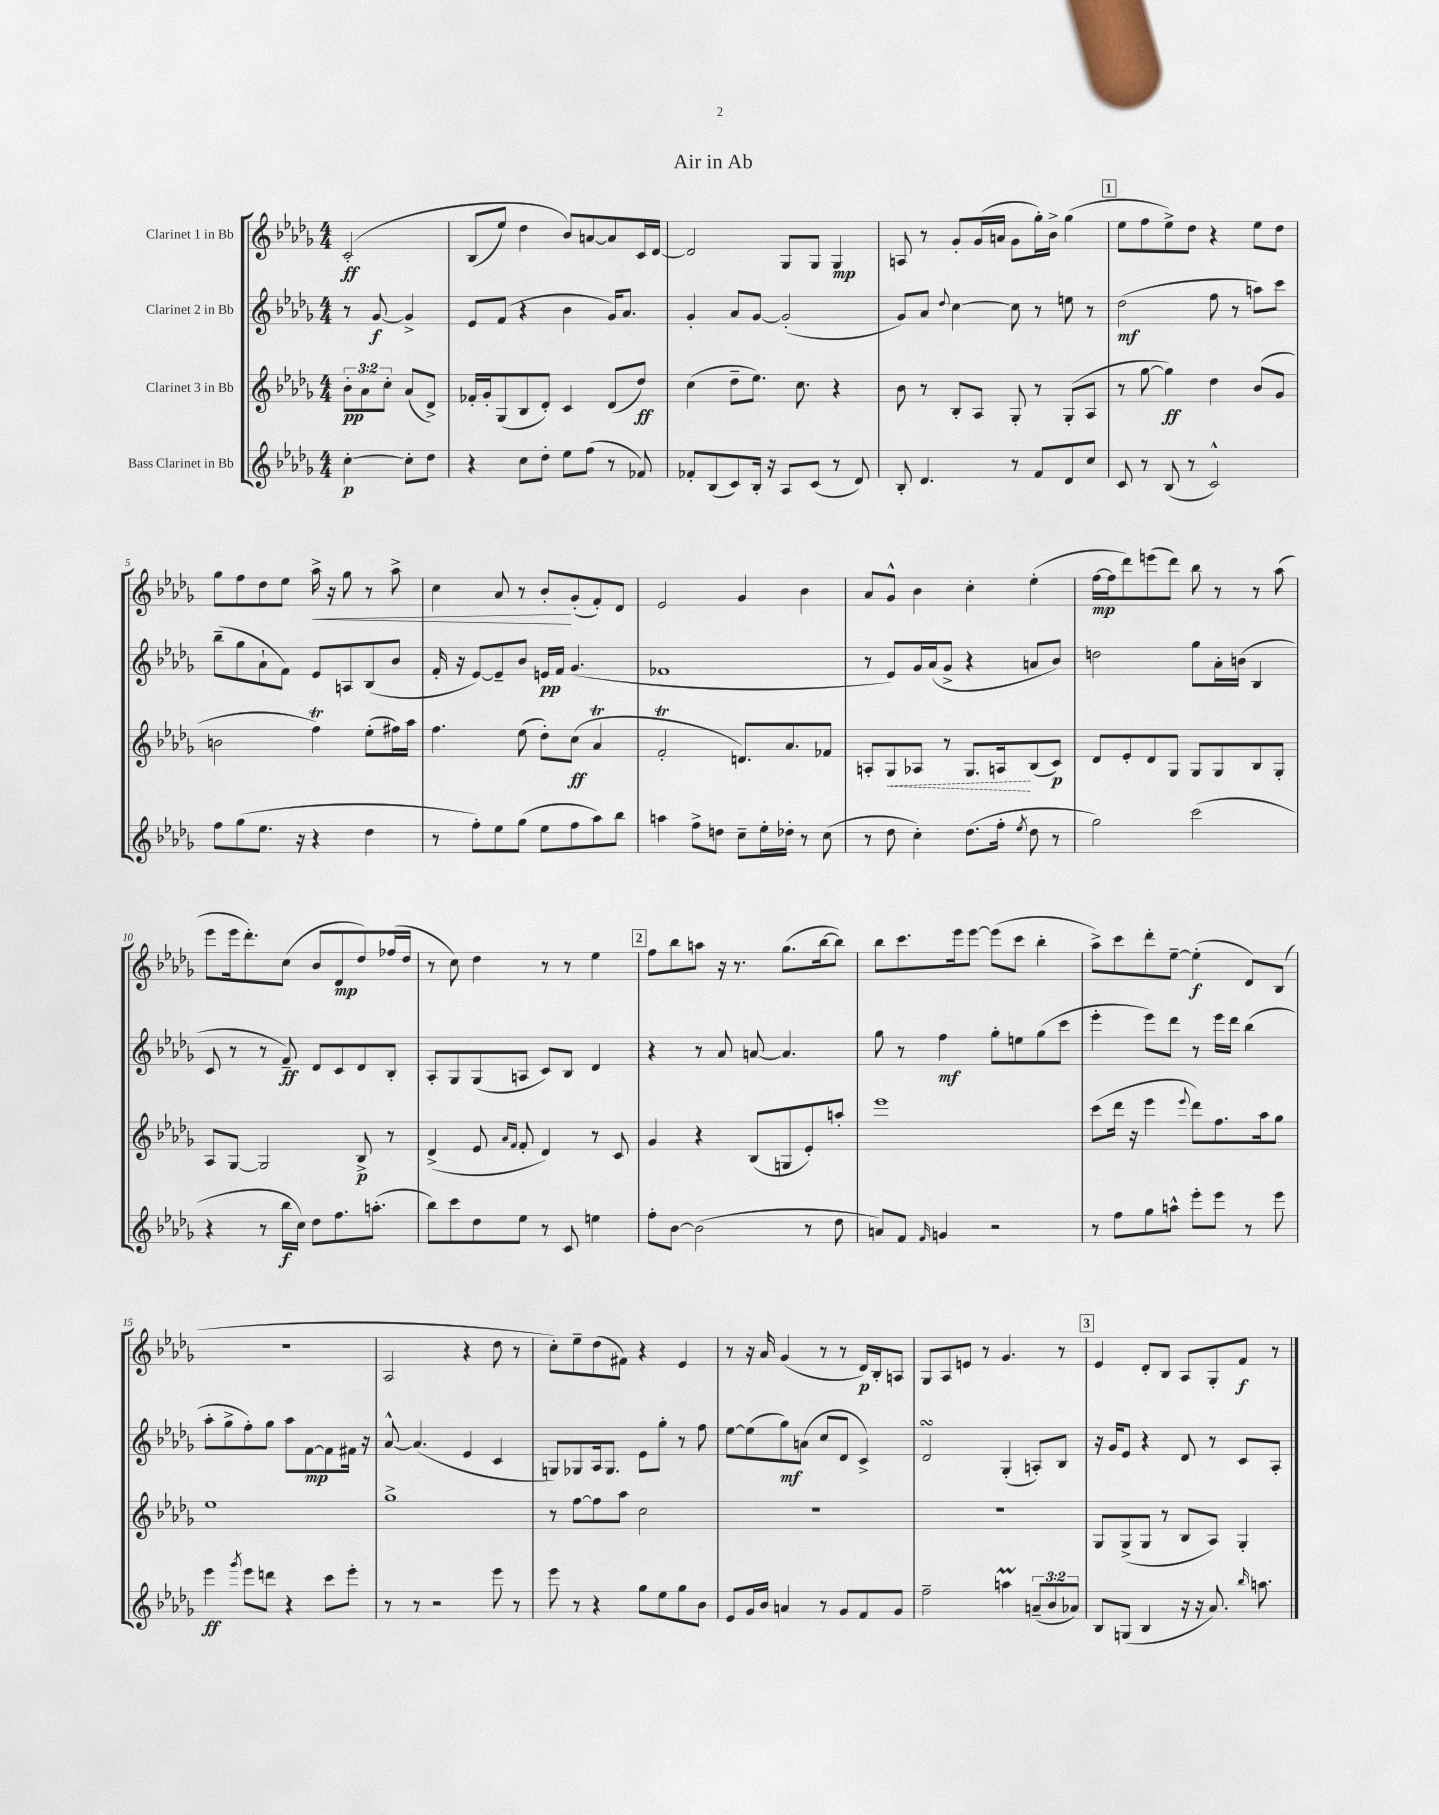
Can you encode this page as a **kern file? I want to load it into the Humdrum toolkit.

**kern	**dynam	**kern	**dynam	**kern	**dynam	**kern	**dynam
*part4	*part4	*part3	*part3	*part2	*part2	*part1	*part1
*staff4	*staff4	*staff3	*staff3	*staff2	*staff2	*staff1	*staff1
*I"Bass Clarinet in Bb	*	*I"Clarinet 3 in Bb	*	*I"Clarinet 2 in Bb	*	*I"Clarinet 1 in Bb	*
*clefG2	*	*clefG2	*	*clefG2	*	*clefG2	*
*k[b-e-a-d-g-]	*	*k[b-e-a-d-g-]	*	*k[b-e-a-d-g-]	*	*k[b-e-a-d-g-]	*
*M4/4	*	*M4/4	*	*M4/4	*	*M4/4	*
=	=	=	=	=	=	=	=
[4cc'\	p	12b-'\L	pp	8r	.	(2c'/	ff
.	.	12a-\	.	.	.	.	.
.	.	.	.	[8g-/	f	.	.
.	.	12cc'\J	.	.	.	.	.
8cc'\L]	.	(8a-/L	.	4g-^/]	.	.	.
8dd-\J	.	8d-^/J)	.	.	.	.	.
=1	=1	=1	=1	=1	=1	=1	=1
4r	.	16f-X'/LL	.	8e-/L	.	(8B-/L	.
.	.	16g-'/J	.	.	.	.	.
.	.	(8G-/	.	(8f/J	.	8ee-/J)	.
8cc\L	.	8B-/	.	4r	.	4dd-\	.
8dd-'\J	.	8d-'/J)	.	.	.	.	.
8ee-\L	.	4c/	.	4b-\	.	8b-/L)	.
(8ff\J	.	.	.	.	.	[8an/	.
8r	.	(8d-/L	.	16g-/KL)	.	8a/]	.
.	.	.	.	8.a-/J	.	.	.
8f-X/)	.	8dd-/J)	ff	.	.	16c/L	.
.	.	.	.	.	.	[16d-/JJ	.
=2	=2	=2	=2	=2	=2	=2	=2
8f-X'/L	.	(4cc\	.	4g-'/	.	2d-/]	.
(8B-/	.	.	.	.	.	.	.
8c/)	.	8dd-~\L	.	8a-/L	.	.	.
16B-'/Jk	.	8.ee-\J)	.	[8g-/J	.	.	.
16r	.	.	.	.	.	.	.
8A-/L	.	.	.	(2g-'/]	.	8G-/L	.
.	.	8.cc\	.	.	.	.	.
(8c/J	.	.	.	.	.	8G-/J	.
8r	.	4r	.	.	.	4G-/	mp
8d-/)	.	.	.	.	.	.	.
=3	=3	=3	=3	=3	=3	=3	=3
8B-'/	.	8b-\	.	8g-/L)	.	8An/	.
4.d-/	.	8r	.	8a-/J	.	8r	.
.	.	.	.	8qqdd-/	.	.	.
.	.	8B-'/L	.	[4cc\	.	8g-'/L	.
.	.	8A-/J	.	.	.	(16g-/L	.
.	.	.	.	.	.	16an/JJ	.
8r	.	8G-'/	.	8cc\]	.	8g-\L	.
8f/L	.	8r	.	8r	.	16gg-'\L)	.
.	.	.	.	.	.	16b-^\JJ	.
8d-/	.	(8G-'/L	.	8een\	.	(4gg-\	.
8cc/J	.	8A-/J	.	8r	.	.	.
!!LO:REH:place=s1:t=1
=4	=4	=4	=4	=4	=4	=4	=4
8c/	.	8r	.	(2dd-\	mf	8ee-\L	.
8r	.	[8gg-\	.	.	.	8ff\	.
(8B-/	.	4gg-\])	ff	.	.	8ee-^\)	.
8r	.	.	.	.	.	8dd-\J	.
2c^^/)	.	4dd-\	.	8ff\	.	4r	.
.	.	.	.	8r	.	.	.
.	.	(8b-/L	.	8aan\L)	.	8ee-\L	.
.	.	8g-/J	.	8ccc\J	.	8dd-\J	.
!!LO:LB:g=z
=5	=5	=5	=5	=5	=5	=5	=5
8ff\L	.	2bn\	.	(8bb-~\L	.	8gg-\L	.
(8gg-\	.	.	.	8gg-\	.	8ff\	.
8.ee-\J	.	.	.	8a-`\	.	8dd-\	.
.	.	.	.	8f\J)	.	8ee-\J	.
16r	.	.	.	.	.	.	.
!	!	!	!	!	!	!	!LO:HP:b
4r	.	4fft\)	.	8e-/L	.	16aa-^\	<
.	.	.	.	.	.	16r	.
.	.	.	.	8An/	.	8gg-\	.
4dd-\	.	(8ee-'\L	.	(8B-/	.	8r	.
.	.	16ff#X\L)	.	8b-/J	.	8aa-^\	.
.	.	16aa-\JJ	.	.	.	.	.
=6	=6	=6	=6	=6	=6	=6	=6
8r	.	4.ff\	.	16f'/	.	4cc\	.
.	.	.	.	16r	.	.	.
8ff'\L)	.	.	.	[8e-/L)	.	.	.
8ee-\	.	.	.	8e-~/]	.	8a-/	.
(8gg-\J	.	(8ee-\	.	8b-/J	.	8r	.
8ee-\L	.	8dd-'\L)	.	16en/LL	pp	8b-'/L	.
.	.	.	.	16f/JJ	.	.	.
8ff\	.	(8cc\J	ff	(4.g-/	.	(8g-'/	[
8aa-\)	.	4a-T/	.	.	.	8f'/)	.
8bb-\J	.	.	.	.	.	8d-/J	.
=7	=7	=7	=7	=7	=7	=7	=7
4aan\	.	2ft'/	.	1f-X	.	2e-/	.
8ff^\L	.	.	.	.	.	.	.
8ddn\J	.	.	.	.	.	.	.
8cc~\L	.	8.dn/L)	.	.	.	4g-/	.
16ee-'\L	.	.	.	.	.	.	.
16dd-X'\JJ	.	8.a-/	.	.	.	.	.
8r	.	.	.	.	.	4b-\	.
(8cc\	.	8f-X/J	.	.	.	.	.
=8	=8	=8	=8	=8	=8	=8	=8
8r	.	8An'/L	.	8r	.	8a-/L	.
!	!	!	!LO:HP:b	!	!	!	!
8dd-\	.	8G-/	<	8e-/L)	.	8g-^^/J	.
4cc'\)	.	8A-X/J	.	16g-/L	.	4b-\	.
.	.	.	.	(16a-/J	.	.	.
.	.	8r	.	8g-^/J	.	.	.
(8.dd-\L	.	8.G-/L	.	4r	.	4cc'\	.
16ff'\Jk	.	16An/k	.	.	.	.	.
8qee-/	.	.	.	.	.	.	.
8dd-\	.	(8B-/	[	8an/L	.	(4ee-'\	.
8r	.	8c/J)	p	8b-/J)	.	.	.
=9	=9	=9	=9	=9	=9	=9	=9
2gg-\)	.	8d-/L	.	2ddn\	.	[16ff\LL	mp
.	.	.	.	.	.	16ff\J]	.
.	.	8e-'/	.	.	.	8ddd-\)	.
.	.	8d-/	.	.	.	(8eeen\	.
.	.	8G-/J	.	.	.	8ddd-\J)	.
(2ccc\	.	8G-/L	.	8gg-\L	.	8bb-\	.
.	.	8G-/	.	16a-'\L	.	8r	.
.	.	.	.	(16bn\JJ	.	.	.
.	.	8B-/	.	4B-/	.	8r	.
.	.	8G-'/J	.	.	.	(8aa-\	.
!!LO:LB:g=z
=10	=10	=10	=10	=10	=10	=10	=10
4r	.	8A-/L	.	8c/	.	8eee-\L	.
.	.	[8G-/J	.	8r	.	16eee-\k	.
.	.	.	.	.	.	8.ddd-'\)	.
8r	.	2G-/]	.	8r	.	.	.
16bb-\LL	f	.	.	8f~/)	ff	(8cc\J	.
16cc\JJ)	.	.	.	.	.	.	.
8dd-\L	.	.	.	8d-/L	.	8b-/L	.
8.ff\	.	.	.	8c/	.	8d-/	mp
.	.	8B-^/	p	8d-/	.	8dd-/)	.
(8.aan'\J	.	.	.	.	.	.	.
.	.	8r	.	8B-'/J	.	(16ff-X/L	.
.	.	.	.	.	.	16dd-/JJ	.
=11	=11	=11	=11	=11	=11	=11	=11
8bb-\L)	.	(4d-^/	.	8A-'/L	.	8r	.
8ccc\	.	.	.	8G-/	.	8cc\)	.
8dd-\	.	8e-/	.	(8G-/	.	4dd-\	.
.	.	16qqa-/LL	.	.	.	.	.
.	.	16qqf/JJ	.	.	.	.	.
8ee-\J	.	8f'/	.	8An/J	.	.	.
8r	.	4d-/)	.	8c/L)	.	8r	.
8c/	.	.	.	8B-/J	.	8r	.
4een\	.	8r	.	4d-/	.	4ee-\	.
.	.	8c/	.	.	.	.	.
!!LO:REH:place=s1:t=2
=12	=12	=12	=12	=12	=12	=12	=12
8ff'\L	.	4g-/	.	4r	.	8ff\L	.
[8b-\J	.	.	.	.	.	8bb-\	.
(2b-\]	.	4r	.	8r	.	8aan\J	.
.	.	.	.	8a-/	.	16r	.
.	.	.	.	.	.	8.r	.
.	.	(8B-/L	.	[8an/	.	.	.
.	.	8Gn/	.	4.a/]	.	(8.gg-\L	.
8r	.	8e-'/)	.	.	.	.	.
.	.	.	.	.	.	[16bb-\k	.
8dd-\	.	8aan'/J	.	.	.	8bb-\J])	.
=13	=13	=13	=13	=13	=13	=13	=13
8an/L)	.	1eee-	.	8gg-\	.	8bb-\L	.
8f/J	.	.	.	8r	.	8.ccc\	.
16qqf/	.	.	.	.	.	.	.
4gn/	.	.	.	4ff\	mf	.	.
.	.	.	.	.	.	16eee-\k	.
.	.	.	.	.	.	[8eee-\J	.
2r	.	.	.	8gg-'\L	.	(8eee-\L]	.
.	.	.	.	8een\	.	8ccc\J	.
.	.	.	.	(8gg-\	.	4bb-'\	.
.	.	.	.	8ccc\J	.	.	.
=14	=14	=14	=14	=14	=14	=14	=14
8r	.	(8ccc\L	.	4eee-'\	.	8aa-^\L)	.
8ff\L	.	16ddd-\Jk	.	.	.	8ccc\	.
.	.	16r	.	.	.	.	.
8gg-\	.	4eee-\	.	8eee-\L)	.	8ddd-'\	.
8aan^^\J	.	.	.	8ddd-\J	.	[8ee-~\J	.
.	.	8qqeee-/	.	.	.	.	.
8eee-'\L	.	8ddd-\L)	.	8r	.	(4ee-'\]	f
8eee-\J	.	8.ff\	.	16eee-\LL	.	.	.
.	.	.	.	16ddd-\JJ	.	.	.
8r	.	.	.	(4bb-\	.	8d-/L)	.
.	.	16aa-\k	.	.	.	.	.
8eee-\	.	8gg-\J	.	.	.	(8B-/J	.
!!LO:LB:g=z
=15	=15	=15	=15	=15	=15	=15	=15
4eee-\	ff	1ee-	.	8aa-'\L	.	1r	.
.	.	.	.	8gg-^\	.	.	.
8qggg-/	.	.	.	.	.	.	.
8eee-\L	.	.	.	8ff'\)	.	.	.
8dddn\J	.	.	.	8gg-\J	.	.	.
4r	.	.	.	8aa-\L	.	.	.
.	.	.	.	[8f\	mp	.	.
8ccc\L	.	.	.	8f\]	.	.	.
8eee-'\J	.	.	.	16f#X\Jk	.	.	.
.	.	.	.	16r	.	.	.
=16	=16	=16	=16	=16	=16	=16	=16
8r	.	1gg-^	.	[8a-^^/	.	2A-/	.
8r	.	.	.	(4.a-/]	.	.	.
2r	.	.	.	.	.	.	.
.	.	.	.	4e-/	.	4r	.
8eee-\	.	.	.	4c/	.	8dd-\	.
8r	.	.	.	.	.	8r	.
=17	=17	=17	=17	=17	=17	=17	=17
8eee-\	.	8r	.	8Gn/L)	.	8cc'\L)	.
8r	.	[8ff\L	.	8G-X/	.	8ee-~\	.
4r	.	8ff\]	.	16A-/k	.	(8dd-\	.
.	.	.	.	8.G-/J	.	.	.
.	.	8aa-\J	.	.	.	8f#X\J)	.
8gg-\L	.	2cc\	.	8e-\L	.	4r	.
8ee-\	.	.	.	8gg-'\J	.	.	.
8gg-\	.	.	.	8r	.	4e-/	.
8b-\J	.	.	.	8ff\	.	.	.
=18	=18	=18	=18	=18	=18	=18	=18
8e-/L	.	1r	.	[8ee-\L	.	8r	.
16g-/L	.	.	.	(8ee-\]	.	16r	.
16b-/JJ	.	.	.	.	.	16a-/	.
4an/	.	.	.	8gg-\)	mf	(4g-/	.
.	.	.	.	(8an\J	.	.	.
8r	.	.	.	8cc/L	.	8r	.
8g-/L	.	.	.	8d-/J	.	8r	.
8f/	.	.	.	4c^/)	.	16d-/LL)	p
.	.	.	.	.	.	16B-'/J	.
8g-/J	.	.	.	.	.	8An/J	.
=19	=19	=19	=19	=19	=19	=19	=19
2ff~\	.	1r	.	2d-sSSs/	.	8G-/L	.
.	.	.	.	.	.	8A-/	.
.	.	.	.	.	.	8en/J	.
.	.	.	.	.	.	8r	.
4aanm\	.	.	.	(4G-'/	.	4.g-/	.
(12an~/L	.	.	.	8An'/L)	.	.	.
12b-/	.	.	.	.	.	.	.
.	.	.	.	8B-/J	.	8r	.
12a-X/J)	.	.	.	.	.	.	.
!!LO:REH:place=s1:t=3
=20	=20	=20	=20	=20	=20	=20	=20
8B-/L	.	8G-/L	.	16r	.	4e-/	.
.	.	.	.	16g-/KL	.	.	.
(8Gn/J	.	(8G-^/	.	8e-/J	.	.	.
4B-/	.	8G-/J	.	4r	.	8d-'/L	.
.	.	8r	.	.	.	8B-/J	.
16r	.	8B-/L	.	8d-/	.	8A-/L	.
16r	.	.	.	.	.	.	.
8.a-/)	.	8A-/J)	.	8r	.	8G-'/	.
.	.	4G-'/	.	8c/L	.	8f/J	f
16qqbb-/	.	.	.	.	.	.	.
8.aan\	.	.	.	.	.	.	.
.	.	.	.	8A-'/J	.	8r	.
==	==	==	==	==	==	==	==
*-	*-	*-	*-	*-	*-	*-	*-
